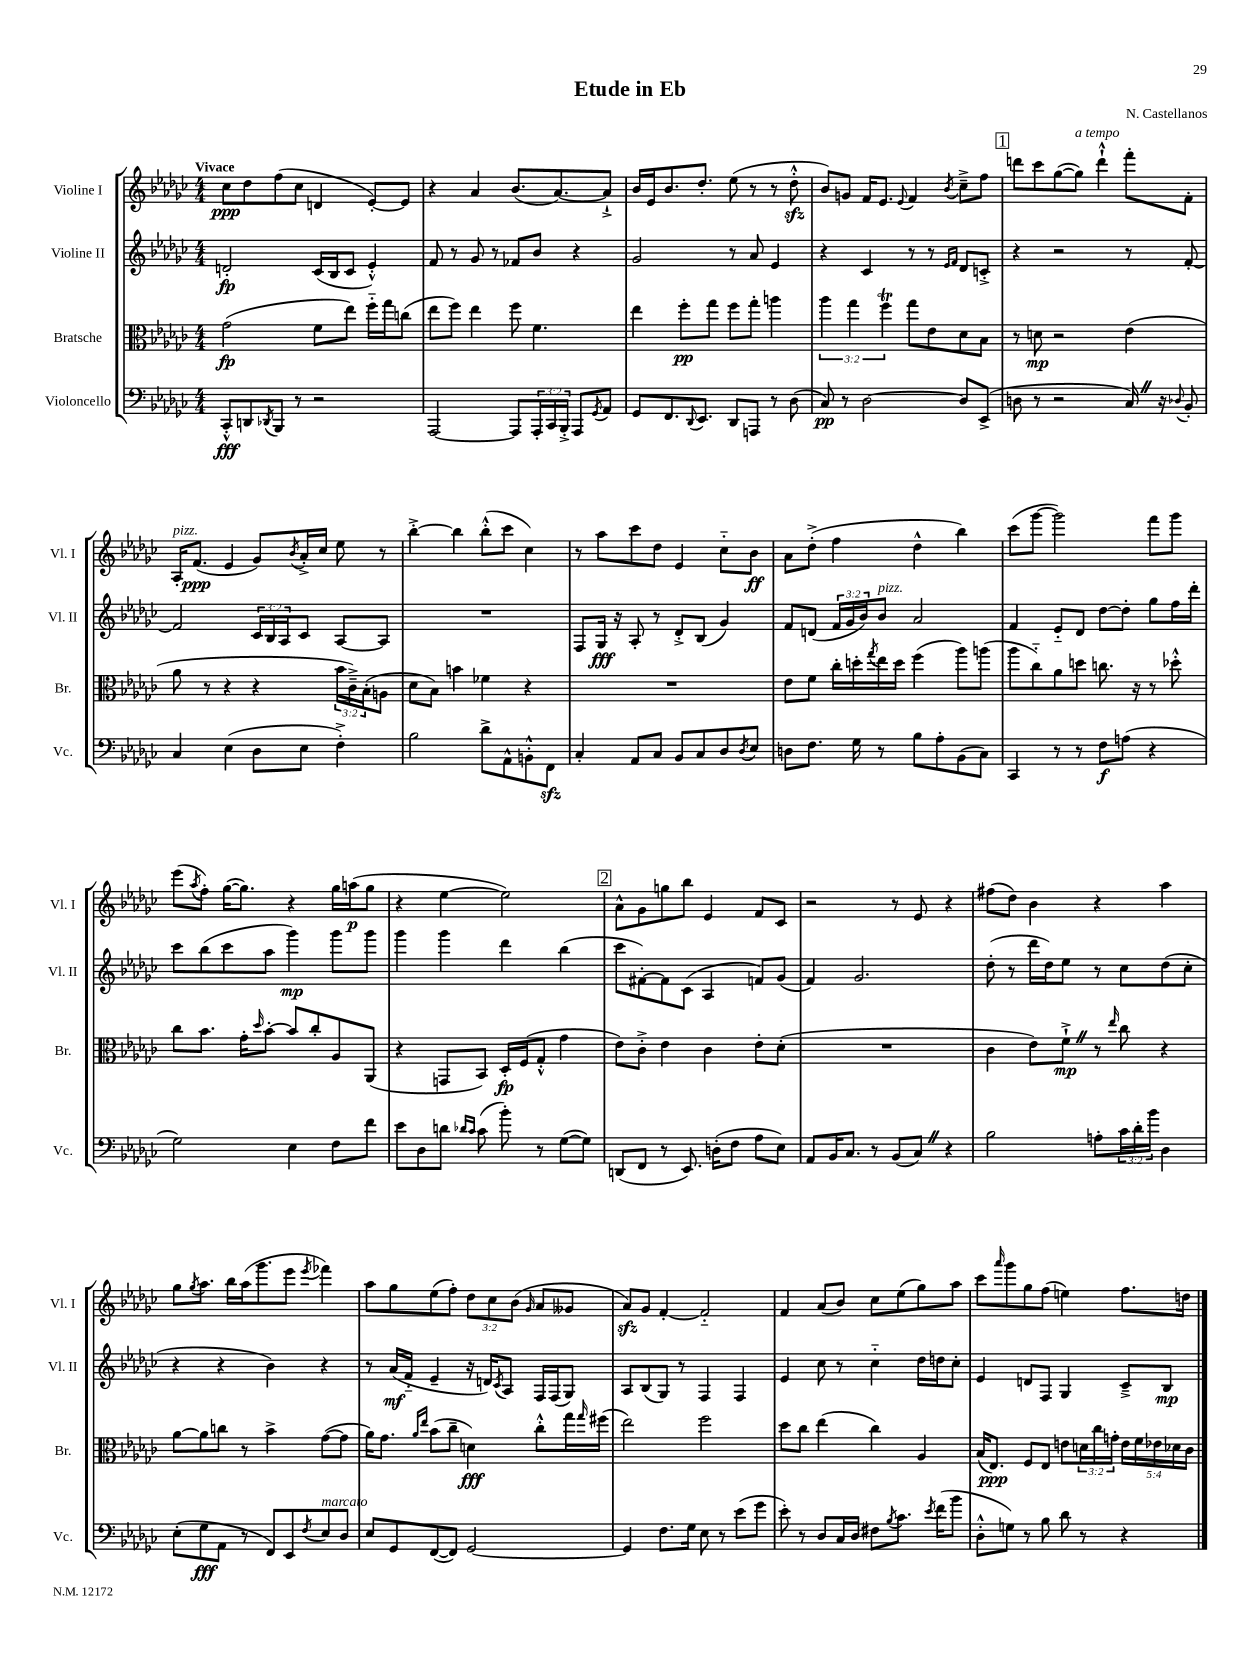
\header { title = "Etude in Eb" composer = "N. Castellanos" }
<<
\new StaffGroup <<
\new Staff = "s0" \with { instrumentName = "Violine I" shortInstrumentName = "Vl. I" } {
    \clef treble \key ges \major \numericTimeSignature \time 4/4 \override Staff.TupletNumber.text = #tuplet-number::calc-fraction-text \tempo "Vivace"
    ces''8\ppp des''8 f''8( ces''8 d'4 ees'8~-.) ees'8 |
    r4 aes'4 bes'8.( aes'8.~) aes'8-!-> |
    bes'16 ees'16 bes'8. des''8.-. ees''8( r8 r8 des''8-.-^\sfz |
    bes'8) g'8 f'16 ees'8. \appoggiatura { ees'8 } f'4 \acciaccatura { bes'8 } ces''8---> f''8 |
    \mark \markup { \box "1" } d'''8 ces'''8 ges''8~( ges''8^\markup { \italic "a tempo" }) d'''4-!-^ f'''8-. f'8-. |
    aes16-.^\markup { \italic "pizz." } f'8.\ppp( ees'4 ges'8) \acciaccatura { bes'8 } aes'16-.-> ces''16 ees''8 r8 |
    bes''4~-.-> bes''4 bes''8-.-^( ces'''8 ces''4) |
    r8 aes''8 ces'''8 des''8 ees'4 ces''8-_ bes'8\ff |
    aes'8 des''8-.->( f''4 des''4-^ bes''4) |
    ces'''8( ges'''8~ ges'''2) f'''8 ges'''8 |
    ees'''8( \acciaccatura { aes''8 } f''8-.) ges''16~( ges''8.) r4 ges''16 a''16\p( ges''8 |
    r4 ees''4~ ees''2) |
    \mark \markup { \box "2" } aes'8-^ ges'8 g''8 bes''8 ees'4 f'8 ces'8 |
    r2 r8 ees'8 r4 |
    fis''8( des''8) bes'4 r4 aes''4 |
    ges''8 \acciaccatura { ges''8 } aes''8. bes''16 aes''16( ges'''8. ees'''8 \acciaccatura { ees'''8 } fes'''4) |
    aes''8 ges''8 ees''8( f''8-.) \tuplet 3/2 { des''8 ces''8 bes'8( } \grace { ges'16 } aes'8 geses'8 |
    aes'8\sfz) ges'8 f'4~-. f'2-_ |
    f'4 aes'8( bes'8) ces''8 ees''8( ges''8) aes''8 |
    ces'''8 \grace { aes'''16 } ges'''8 ges''8 f''8( e''4) f''8. d''16 \bar "|." |
}
\new Staff = "s1" \with { instrumentName = "Violine II" shortInstrumentName = "Vl. II" } {
    \clef treble \key ges \major \numericTimeSignature \time 4/4 \override Staff.TupletNumber.text = #tuplet-number::calc-fraction-text
    d'2-.\fp ces'16( bes16 ces'8 ees'4-.-^) |
    f'8 r8 ges'8 r8 fes'8 bes'8 r4 |
    ges'2 r8 aes'8 ees'4 |
    r4 ces'4 r8 r8 \grace { ees'16 f'16 } des'8 c'8-.-> |
    \mark \markup { \box "1" } r4 r2 r8 f'8~-. |
    f'2 \tuplet 3/2 { ces'16 bes16 aes16 } ces'8 aes8~ aes8 |
    R1 |
    f8 ges16\fff r16 aes8-. r8 des'8-.-> bes8( ges'4) |
    f'8 d'8( \tuplet 3/2 { f'16 ges'16 bes'16) } bes'8^\markup { \italic "pizz." } aes'2 |
    f'4 ees'8-_ des'8 des''8~ des''8-. ges''8 f''16 des'''16-. |
    ces'''8 bes''8( ces'''8 aes''8 ges'''4\mp) ges'''8 ges'''8 |
    ges'''4 ges'''4 des'''4 bes''4( |
    \mark \markup { \box "2" } ces'''8 fis'8~-.) fis'8 ces'8( aes4 f'8) ges'8( |
    f'4) ges'2. |
    des''8-.( r8 des'''16 des''16) ees''8 r8 ces''8 des''8( ces''8-. |
    r4 r4 bes'4) r4 |
    r8 aes'16\mf( f'16-_ ees'4-- r16 d'16) \acciaccatura { ces'8 } aes8 f16 f16( ges8) |
    aes8 bes8( ges8) r8 f4 f4 |
    ees'4 ces''8 r8 ces''4-_ des''16 d''16 ces''8-. |
    ees'4 d'8 f8 ges4 ces'8---> bes8\mp \bar "|." |
}
\new Staff = "s2" \with { instrumentName = "Bratsche" shortInstrumentName = "Br." } {
    \clef alto \key ges \major \numericTimeSignature \time 4/4 \override Staff.TupletNumber.text = #tuplet-number::calc-fraction-text
    ges'2\fp( f'8 ees''8) f''16-_ ges''16 c''8( |
    ees''8 f''8) ees''4 f''8 f'4. |
    ees''4 f''8-.\pp ges''8 f''8 ges''8-. a''4 |
    \tuplet 3/2 { aes''4 ges''4 f''4\trill } ges''8 ees'8 des'8 bes8 |
    \mark \markup { \box "1" } r8 d'8\mp r2 ees'4( |
    aes'8 r8 r4 r4 \tuplet 3/2 { bes'16 ces'16--->) bes16-.( } a8 |
    des'8 bes8) b'4 fes'4 r4 |
    R1 |
    ees'8 f'8 ces''16-. d''16-. \acciaccatura { ges''8 } ees''16 d''16 f''4( aes''8) a''8( |
    aes''8 ces''8-_) aes'8 d''8 c''8. r16 r8 des''8-.-^ |
    ces''8 bes'8. ges'16-. \grace { des''16 } bes'8~-. bes'8 ces''8-. aes8 aes,8( |
    r4 g,8 bes,8) des16-.\fp f16( ges8-.-^ ges'4 |
    \mark \markup { \box "2" } ees'8) ces'8-.-> ees'4 ces'4 ees'8-. des'8-.( |
    R1 |
    ces'4 ees'8) f'8-!->\mp \once \override BreathingSign.text = \markup { \musicglyph "scripts.caesura.straight" } \breathe r8 \grace { ees''16 } ces''8 r4 |
    aes'8~ aes'8 c''8 r8 bes'4-> ges'8~( ges'8 |
    aes'16) ges'8. \grace { aes'16 ees''16 } bes'8( ces''8-- d'4\fff) ces''8-.-^ ges''16 \grace { ges''16 } fis''16( |
    ees''2) f''2 |
    des''8 ces''8 ees''4( ces''4) aes4 |
    bes16( ees8.\ppp) f8 ees8 e'8 \tuplet 3/2 { d'16 ces''16 g'16-. } \tuplet 5/4 { e'16 f'16 ees'16 des'16 ces'16 } \bar "|." |
}
\new Staff = "s3" \with { instrumentName = "Violoncello" shortInstrumentName = "Vc." } {
    \clef bass \key ges \major \numericTimeSignature \time 4/4 \override Staff.TupletNumber.text = #tuplet-number::calc-fraction-text
    ces,8-.-^\fff d,8 \acciaccatura { des,8 } bes,,8 r8 r2 |
    aes,,2~ aes,,8 \tuplet 3/2 { aes,,16-. ces,16 bes,,16-.-> } aes,,8 \acciaccatura { ges,8 } aes,8 |
    ges,8 f,8. \appoggiatura { des,8 } ees,8. des,8 a,,8 r8 des8( |
    ces8\pp) r8 des2~ des8 ees,8->( |
    \mark \markup { \box "1" } d8 r8 r2 ces16) \once \override BreathingSign.text = \markup { \musicglyph "scripts.caesura.straight" } \breathe r16 \appoggiatura { des8 } bes,8-. |
    ces4 ees4( des8 ees8 f4-.->) |
    bes2 des'8-> aes,8-^ b,8-.-^ f,8\sfz |
    ces4-. aes,8 ces8 bes,8 ces8 des8 \acciaccatura { des8 } ees8 |
    d8 f8. ges16 r8 bes8 aes8-. bes,8( ces8) |
    ces,4 r8 r8 f8\f a8( r4 |
    ges2) ees4 f8 f'8 |
    ees'8 des8 d'8 \grace { des'16 ces'16 } ces'8( bes'8-.) r8 ges8~( ges8) |
    \mark \markup { \box "2" } d,8( f,8 r8 ees,8.) d16-.( f8 aes8 ees8) |
    aes,8 bes,16 ces8. r8 bes,8( ces8) \once \override BreathingSign.text = \markup { \musicglyph "scripts.caesura.straight" } \breathe r4 |
    bes2 a8-. \tuplet 3/2 { ces'16 des'16-. bes'16 } des4 |
    ees8-.( ges8\fff aes,8 r8 f,8) ees,8 \acciaccatura { f8 } ees8^\markup { \italic "marcato" } des8 |
    ees8 ges,8 f,8~( f,8) ges,2~ |
    ges,4 f8. ges16 ees8 r8 ees'8( ges'8 |
    ees'8-.) r8 des8 ces16 des16 fis8 \acciaccatura { bes8 } ces'8. \acciaccatura { ees'8 } f'16( bes'8 |
    des8-.-^ g8) r8 bes8 des'8 r8 r4 \bar "|." |
}
>>
>>
\layout { \context { \Score \remove "Bar_number_engraver" } }
